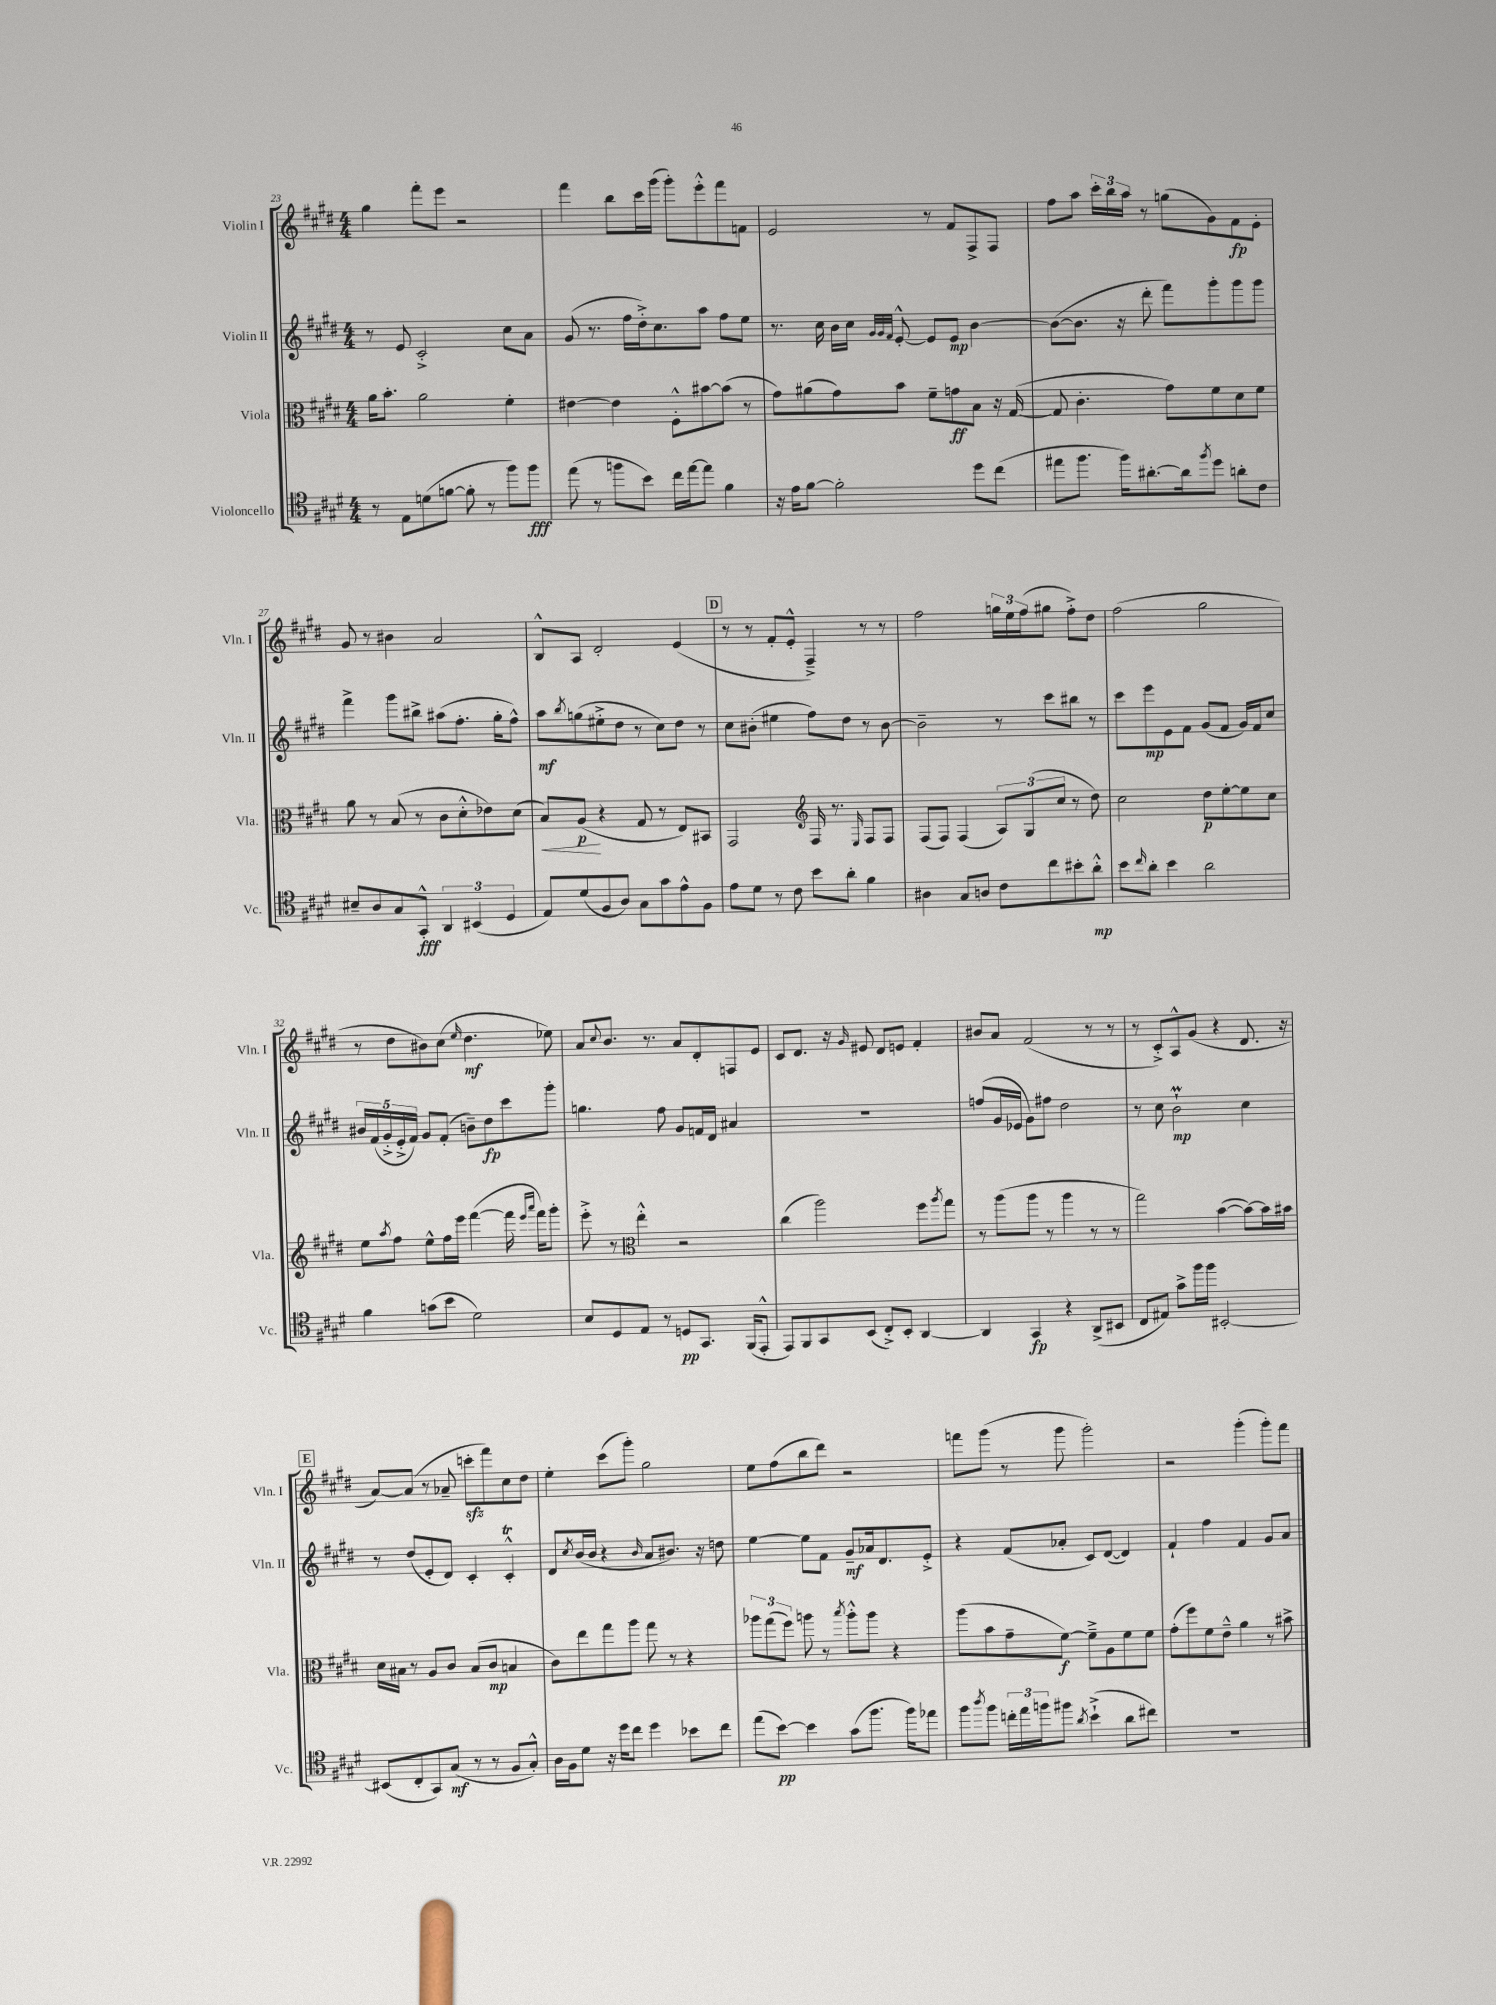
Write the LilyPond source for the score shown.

<<
\new StaffGroup <<
\new Staff = "s0" \with { instrumentName = "Violin I" shortInstrumentName = "Vln. I" } {
    \clef treble \key e \major \numericTimeSignature \time 4/4
    gis''4 fis'''8-. e'''8 r2 |
    fis'''4 b''8 cis'''16 gis'''16( gis'''8-.) e'''8-.-^ fis'''8 f'8 |
    e'2 r8 fis'8 fis8-> fis8 |
    fis''8 a''8 \tuplet 3/2 { cis'''16-. b''16 a''16 } r8 g''8( gis'8) fis'8\fp e'8-. |
    gis'8 r8 bis'4 a'2 |
    b8-^ a8 dis'2-. e'4( |
    \mark \markup { \box "D" } r8 r8 fis'8-. e'8-.-^ fis4--->) r8 r8 |
    fis''2 \tuplet 3/2 { g''16 e''16 fis''16( } gis''8 fis''8-.->) dis''8 |
    fis''2( gis''2 |
    r8 dis''8 bis'8) cis''8( \grace { e''16 } dis''4.\mf ees''8) |
    a'8 \appoggiatura { cis''8 } b'8. r8. a'8 dis'8-. f8 e'8 |
    cis'8 dis'8. r16 \grace { gis'16 } eis'8 dis'8 e'8 fis'4-. |
    bis'8 a'8 fis'2( r8 r8 |
    r8 cis'8-.->) a8-^ gis'8( r4 dis'8. r16 |
    \mark \markup { \box "E" } a'8~) a'8( r8 aes'8-- c'''8-.\sfz fis'''8) cis''8 dis''8 |
    e''4-. cis'''8( gis'''8-.) gis''2 |
    e''8 fis''8( b''8 dis'''8) r2 |
    f'''8 gis'''8( r8 gis'''8 gis'''2-.) |
    r2 gis'''4-.( gis'''8-.) fis'''8 \bar "|." |
}
\new Staff = "s1" \with { instrumentName = "Violin II" shortInstrumentName = "Vln. II" } {
    \clef treble \key e \major \numericTimeSignature \time 4/4
    r8 e'8 cis'2-.-> cis''8 a'8 |
    gis'8( r8. fis''16 dis''16-.->) cis''8. a''8 fis''8 e''8 |
    r8. cis''16 b'16 cis''16 \grace { gis'32 gis'32 fis'32 } e'8~-.-^ e'8 e'8\mp b'4~ |
    b'8~( b'8. r16 dis'''8-. fis'''8) gis'''8-. gis'''8 gis'''8 |
    fis'''4-> gis'''8 bis''8-> ais''8( fis''8.-. gis''16-. fis''8-^) |
    a''8\mf \acciaccatura { b''8 } g''8( eis''8-.-> dis''8 r8 cis''8) dis''8 r8 |
    \mark \markup { \box "D" } cis''8 bis'8-.( eis''4 fis''8) dis''8 r8 bis'8~ |
    bis'2-- r8 cis'''8 bis''8 r8 |
    cis'''8 e'''8\mp e'8 fis'8 gis'8( fis'8 gis'16) fis'16 cis''8 |
    \tuplet 5/4 { bis'16 fis'16( gis'16-.-> e'16-.-> fis'16) } gis'8 fis'8-.( b'8--) dis''8\fp cis'''8 gis'''8-. |
    g''4. fis''8 gis'8 f'16 dis'16 ais'4 |
    R1 |
    f''8( gis'16 ees'16 gis'8) fis''8 dis''2 |
    r8 cis''8 b'2-!\prall\mp cis''4 |
    \mark \markup { \box "E" } r8 dis''8( e'8-. dis'8) cis'4-. cis'4-.-^\trill |
    dis'8 \acciaccatura { cis''8 } b'16( b'16 r4 \grace { b'16 } a'8 bis'8.) r16 d''8 |
    e''4~ e''8 fis'8 gis'8--\mf aes'16 dis'8. e'8-.-> |
    r4 fis'8( aes'8-. cis'8) dis'8~( dis'4) |
    fis'4-! fis''4 fis'4 gis'8 a'8 \bar "|." |
}
\new Staff = "s2" \with { instrumentName = "Viola" shortInstrumentName = "Vla." } {
    \clef alto \key e \major \numericTimeSignature \time 4/4
    a'16 b'8.-. a'2 fis'4-. |
    eis'4~ eis'4 fis8-.-^ bis'8~ bis'8( r8 |
    gis'8) ais'8( gis'8) b'8 fis'8-- g'8\ff b8 r16 gis16~( |
    gis8 cis'4.-. gis'8) fis'8 dis'8 fis'8 |
    a'8 r8 b8( r8 cis'8 dis'8-.-^ ees'8) dis'8( |
    b8\<) a8\p\!( r4 gis8 r8 e8) bis,8 |
    \mark \markup { \box "D" } gis,2 \clef treble fis16 r8. \grace { e16 } fis8 fis8 |
    fis8( fis8) fis4( \tuplet 3/2 { a8) gis8( cis''8 } r8 dis''8) |
    cis''2 dis''8\p e''8~-. e''8 cis''8 |
    e''8 \acciaccatura { a''8 } fis''8 e''8-^ fis''16 e'''16 fis'''4~( fis'''16 \grace { e'''16 a'''16 } fis'''16) gis'''8-. |
    e'''8-.-> r8 \clef alto e''4-.-^ r2 |
    cis''4( a''2) fis''8 \acciaccatura { a''8 } gis''8 |
    r8 a''8( a''8 r8 a''4 r8 r8 |
    gis''2) b'4~( b'8~) b'16 bis'16 |
    \mark \markup { \box "E" } dis'16 bis16 r8 a8 cis'8 bis8( cis'8\mp b4 |
    cis'8) e''8 gis''8 a''8 gis''8 r8 r4 |
    \tuplet 3/2 { aes''8 gis''8( fis''8) } a''8 r8 \acciaccatura { b''8 } a''8-.-^ a''8 r4 |
    a''8( b'8 gis'8-- fis'8~\f) fis'8---> a8 fis'8 fis'8 |
    gis'8-.( fis''8) fis'8 e'8---^ a'4 r8 bis'8-> \bar "|." |
}
\new Staff = "s3" \with { instrumentName = "Violoncello" shortInstrumentName = "Vc." } {
    \clef tenor \key e \major \numericTimeSignature \time 4/4
    r8 e8 d'8( f'8~ f'8-. r8 fis''8) fis''8\fff |
    e''8( r8 f''8 b'8) cis''16 e''16~ e''8 fis'4 |
    r16 e'16 fis'8~ fis'2-. dis''8 cis''8( |
    eis''8 fis''8. fis''16) ais'8.~-. ais'16 \acciaccatura { fis''8 } dis''8 a'8-. cis'8 |
    bis8-- a8 gis8 gis,8-.-^\fff \tuplet 3/2 { a,4 bis,4( dis4 } |
    e8) dis'8( fis8 a8) gis8 gis'8 e'8-^ fis8 |
    \mark \markup { \box "D" } e'8 dis'8 r8 cis'8 b'8 a'8-. fis'4 |
    ais4 gis8 a8 cis'8 cis''8 bis'8-. a'8-.-^\mp |
    b'8 \grace { cis''16 } a'8-. b'4 a'2 |
    fis'4 g'8( b'8 dis'2) |
    b8 dis8 e8 r8 d8\pp gis,8. fis,16( e,8-.-^ |
    e,8) fis,8 gis,8 b,8( cis8-.->) b,8-. a,4~ |
    a,4 gis,4\fp r4 a,8->( bis,8 |
    cis8 eis8) gis'8-> fis''16 fis''16 bis,2~-. |
    \mark \markup { \box "E" } bis,8( cis8-. gis,8) gis8\mf( r8 r8 fis8 gis8-.-^) |
    a16 fis16 dis'8 r16 dis''16 cis''8 dis''4 bes'8 cis''8 |
    e''8( b'8~\pp) b'4 gis'8( fis''8. fis''16) ees''8 |
    fis''8 \acciaccatura { a''8 } fis''8 \tuplet 3/2 { c''16-. e''16 f''16 } fis''8 \acciaccatura { a'8 } b'4-!->( a'8 cis''8) |
    R1 \bar "|." |
}
>>
>>
\layout { \context { \Score currentBarNumber = #23 } }
